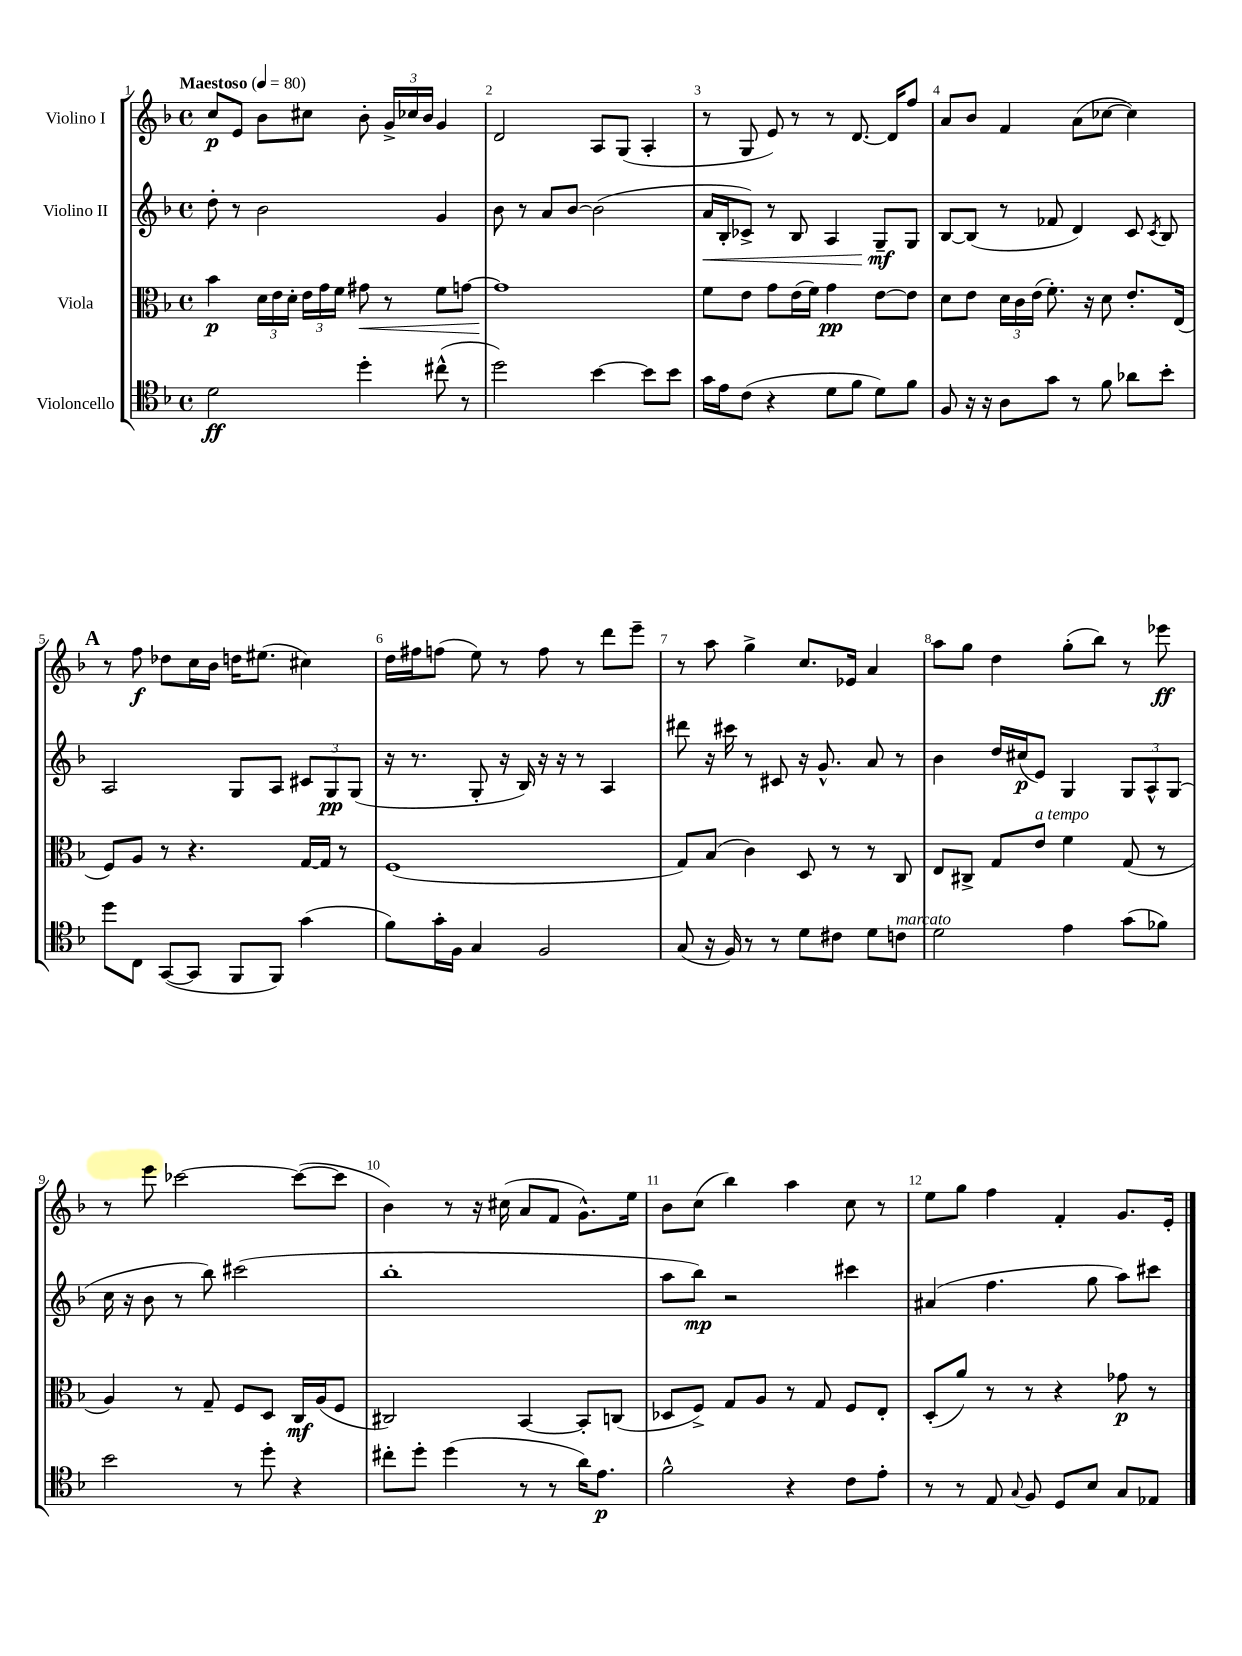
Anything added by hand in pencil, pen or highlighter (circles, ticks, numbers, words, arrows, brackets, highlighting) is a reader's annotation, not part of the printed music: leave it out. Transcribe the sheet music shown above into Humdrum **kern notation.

**kern	**kern	**kern	**kern
*staff4	*staff3	*staff2	*staff1
*clefC4	*clefC3	*clefG2	*clefG2
*k[b-]	*k[b-]	*k[b-]	*k[b-]
*M4/4	*M4/4	*M4/4	*M4/4
*met(c)	*met(c)	*met(c)	*met(c)
*MM80	*MM80	*MM80	*MM80
2d	4b-	8dd'	8cc
.	.	8r	8e
.	24d	2b-	8b-
.	24e	.	.
.	24d'	.	.
.	24e	.	8cc#
.	24g	.	.
.	24f	.	.
4dd'	8g#	.	8b-'
.	8r	.	24g^
.	.	.	24cc-
.	.	.	24b-
(8cc#^^	8f	4g	4g
8r	[8g	.	.
=	=	=	=
2dd)	1g]	8b-	2d
.	.	8r	.
.	.	8a	.
.	.	[8b-	.
[4b-	.	(2b-]	8A
.	.	.	(8G
8b-]	.	.	4A'
8b-	.	.	.
=	=	=	=
16g	8f	16a	8r
16e	.	16B-'	.
(8c	8e	8c-^)	8G
4r	8g	8r	8e)
.	(16e	8B-	8r
.	16f)	.	.
8d	4g	4A	8r
8f	.	.	[8.d
8d)	[8e	8G~	.
.	.	.	16d]
8f	8e]	8G	8ff
=	=	=	=
8F	8d	[8B-	8a
16r	8e	(8B-]	8b-
16r	.	.	.
8A	24d	8r	4f
.	24c	.	.
.	(24e	.	.
8g	8.f')	8f-	.
8r	.	4d)	(8a
.	16r	.	.
8f	8d	.	[8cc-
8a-	8.e'	8c	4cc-])
.	.	8qc	.
8b-'	.	8B-	.
.	(16E	.	.
=	=	=	=
8dd	8F)	2A	8r
8C	8A	.	8ff
([8GG	8r	.	8dd-
8GG]	4.r	.	16cc
.	.	.	16b-
8FF	.	8G	16dd
.	.	.	(8.ee#
8FF)	.	8A	.
(4g	[16G	12c#	4cc#)
.	16G]	.	.
.	.	12G	.
.	8r	.	.
.	.	(12G	.
=	=	=	=
8f)	(1F	16r	16dd
.	.	8.r	16ff#
16g'	.	.	(8ff
16F	.	.	.
4G	.	8G'	8ee)
.	.	16r	8r
.	.	16B-)	.
2F	.	16r	8ff
.	.	16r	.
.	.	8r	8r
.	.	4A	8ddd
.	.	.	8eee~
=	=	=	=
(8G	8G)	8ddd#	8r
16r	(8B-	16r	8aa
16F)	.	16ccc#	.
8r	4c)	8r	4gg^
8r	.	8c#	.
8d	8D	16r	8.cc
.	.	8.g^^	.
8c#	8r	.	.
.	.	.	16e-
8d	8r	8a	4a
8c	8C	8r	.
=	=	=	=
2d	8E	4b-	8aa
.	8C#^	.	8gg
.	8G	16dd	4dd
.	.	(16cc#	.
.	8e	8e)	.
4e	4f	4G	(8gg'
.	.	.	8bb-)
(8g	(8G	12G	8r
.	.	12A^^	.
8f-)	8r	.	8eee-
.	.	(12G	.
=	=	=	=
2b-	4A)	16cc	8r
.	.	16r	.
.	.	8b-	8eee
.	8r	8r	[2ccc-
.	8G~	8bb-)	.
8r	8F	(2ccc#	.
8dd'	8D	.	.
4r	16C	.	(8ccc-_
.	(16A	.	.
.	8F	.	8ccc-]
=	=	=	=
8cc#'	2C#)	1bb-'	4b-)
8dd'	.	.	.
(4dd	.	.	8r
.	.	.	16r
.	.	.	(16cc#
8r	[4BB-	.	8a
8r	.	.	8f
16a)	8BB-']	.	8.g^^)
8.e	.	.	.
.	(8C	.	.
.	.	.	16ee
=	=	=	=
2f^^	8D-	8aa	8b-
.	8F^)	8bb-)	(8cc
.	8G	2r	4bb-)
.	8A	.	.
4r	8r	.	4aa
.	8G	.	.
8c	8F	4ccc#	8cc
8e'	8E'	.	8r
=	=	=	=
8r	(8D'	(4a#	8ee
8r	8a)	.	8gg
8E	8r	4.ff	4ff
8qqG	.	.	.
8F	8r	.	.
8D	4r	.	4f'
8B-	.	8gg	.
8G	8g-	8aa)	8.g
8E-	8r	8ccc#	.
.	.	.	16e'
==	==	==	==
*-	*-	*-	*-
